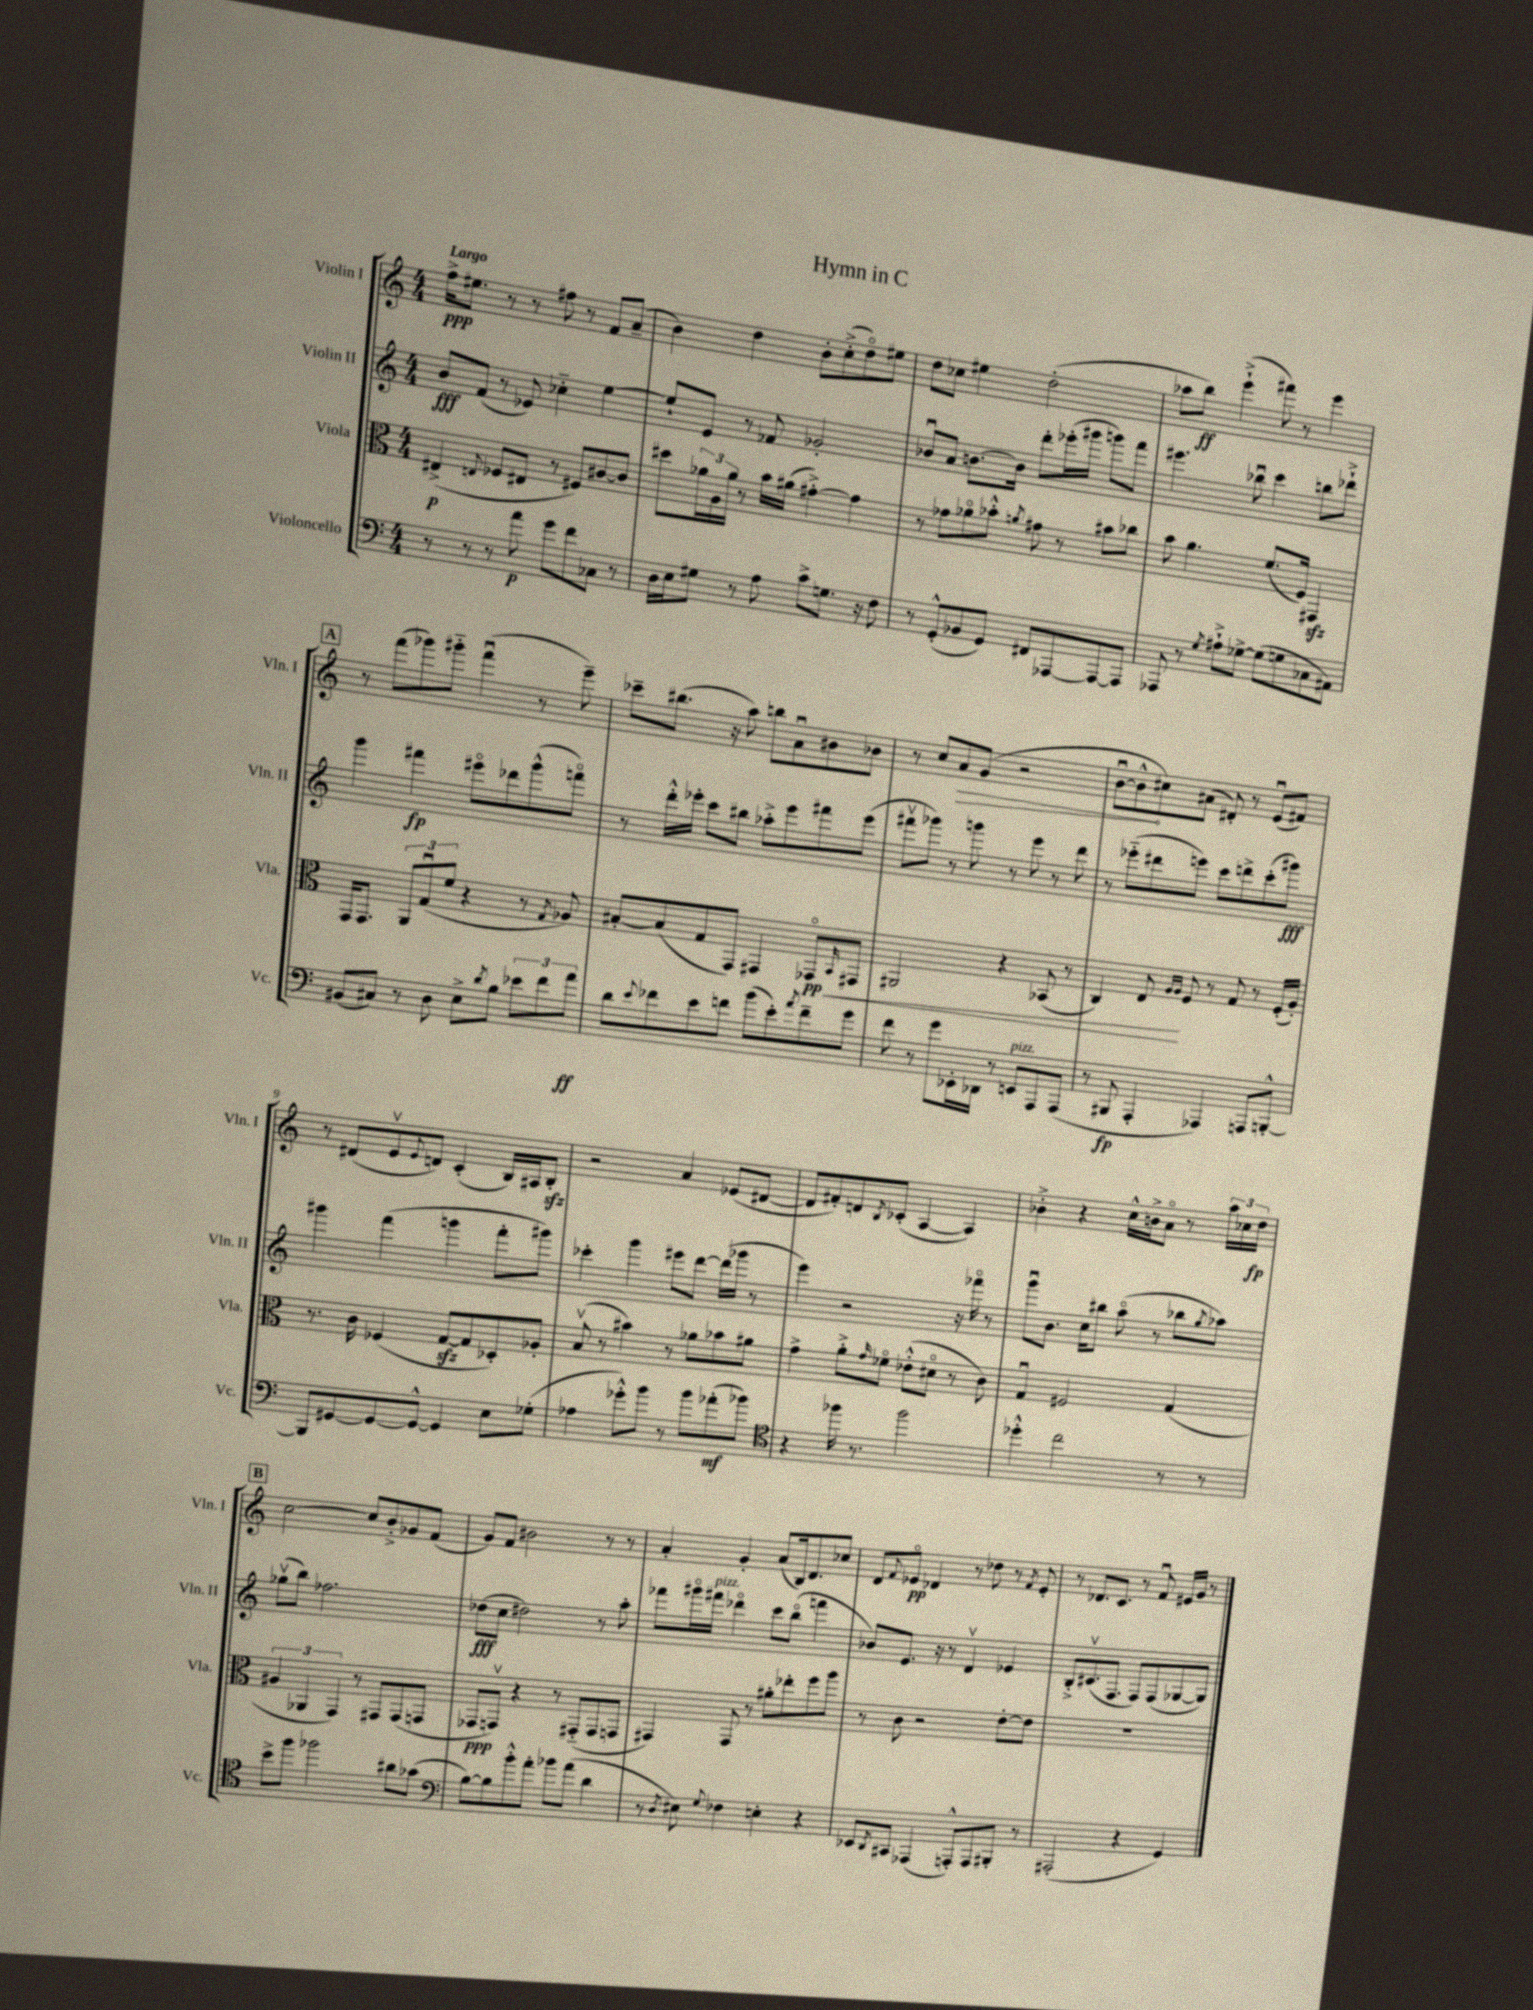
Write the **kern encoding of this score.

**kern	**kern	**kern	**kern
*staff4	*staff3	*staff2	*staff1
*clefF4	*clefC3	*clefG2	*clefG2
*k[]	*k[]	*k[]	*k[]
*M4/4	*M4/4	*M4/4	*M4/4
8r	(4E#^	8b	16ff^
.	.	.	8.ee#
8r	.	(8f	.
.	8qqE	.	.
8r	8F-	8r	8r
8a	8E#	8e-)	8r
8g	8r	4cc-'~	8ff#
8f	8F#)	.	8r
8C-	[8c#	[4ee	8f
8r	8c#]	.	(8a~
=	=	=	=
16D	8dd#	8ee`]	4b)
16E	.	.	.
8G#	24a-	8e	.
.	24A	.	.
.	24a-	.	.
8r	8r	8r	4dd
8A	16b	8f-	.
.	(16a#	.	.
8c^	[4g#'^)	2g-'	8b'
8.G	.	.	(8cc'^
.	4g#]	.	8ddo)
16r	.	.	.
8F	.	.	8ee#
=	=	=	=
8r	8r	8b-u	8dd
(8GG'^^	8g-	8a	8cc-
8BB-	8a-o	[8.b	4ee#
8GG)	8b-'^^	.	.
.	.	16b]	.
.	8qa	.	.
8FF#	8g#	8ddd'	(2dd'
[8AAA-	8r	(16eee-'	.
.	.	16ggg#	.
8AAA-_	8b#	8ggg)	.
8AAA-]	8cc-	8fff	.
=	=	=	=
8AAA-	8b	4.eee#	8aa-
8r	4.a	.	8bb)
8qG	.	.	.
8A#`^	.	.	(4eee`^
[8G-^	.	8bb-u	.
(8G-]	(8.f	4ccc	8fff#)
8G	.	.	8r
.	16F)	.	.
8C-	4GG#	8bb	4eee
8AA#)	.	8ddd-`^	.
=	=	=	=
(8BB#	16GG	4ggg	8r
.	8.GG	.	.
8C#)	.	.	(8fff
8r	12AA	4fff#	8ggg-)
.	(12Gu	.	.
8D	.	.	8ggg#'~
.	12f	.	.
8E^	4r	8eee#o	(4fffu
8qd	.	.	.
8B	.	8ddd-	.
12e-	8r	(8ggg^^	8r
12f	.	.	.
.	8qG	.	.
.	8A-)	8fffo)	8eee~)
12a	.	.	.
=	=	=	=
8d	[8B#'	8r	8ccc-~
8qqe	.	.	.
8f-	(8B#]	16ddd'^^	(8.bb#
.	.	16eee-'	.
8e	8G	8ccc	.
.	.	.	16r
8f	8GG)	8bb#	8aa)
(8b	4GG#	8aa-'^	8bb
8e')	.	8eee-	8au
8qa	.	.	.
8f~	8GG-o	8fff#	8b#
.	16qqBB	.	.
8g	8GG#	(8eee-	8b-
=	=	=	=
8f	2AA#	8fff#v	8r
8r	.	8ggg-)	8cc
8g	.	8r	8a
16EE-'	.	8ggg	(8g
16DD-	.	.	.
8r	4r	8r	2r
8EE	.	8eee	.
8AAA	(8BB-	8r	.
(8AAA	8r	8ddd	.
=	=	=	=
8r	4C)	8r	[8bu
8BBB#	.	(8eee-'~	8b^^]
4AAA'	8E	8ddd#	8cc#)
.	16qqA	.	.
.	16qqA	.	.
.	8F	8eee)	(8a#
4AAA-)	8r	8ccc	8d#')
.	8G	8ddd^	8r
8AAA	8r	(8ccc'	(8eu
[8BBB'^^	(16F'	8ggg#)	8f#)
.	16A')	.	.
=	=	=	=
8BBB]	8.r	4ggg#	8r
[8GG#	.	.	(8d#
.	16c	.	.
8GG#_	(4F-	(4fff	8ev
.	.	.	8qqe
8GG#^^_	.	.	8d)
4GG#]	[8G	4ggg	(4c'
.	8G]	.	.
8E	8D-')	8fff'	16B)
.	.	.	16A#
(8G-'	8A-'	8ggg#)	8B'
=	=	=	=
4A-	(8Bv	4ccc-'	2r
.	8r	.	.
8g-'^^)	4b#)	4ggg	.
8b	.	.	.
8r	8r	8eee#	4a
8b	8a-	[8ddd	.
(8a-'	8b-	(16ddd]	(8e-
.	.	16ggg-	.
8b-)	8a#	8r	[8d#
=	=	=	=
*clefC4	*	*	*
4r	4g^	4eee)	8d#]
.	.	.	8f#')
16ff-	8a'^	2r	8d
8.r	.	.	.
.	16qqg	.	8qB
.	8f-o	.	(8c-'
2ff-	(8e-'^^	.	[4A
.	8d#o	.	.
.	8r	16r	4A])
.	.	16fff-o	.
.	8c)	8r	.
=	=	=	=
4dd-'^^	4Gu	8gggu	4b-'^
.	.	8.b	.
2cc	2F#	.	4r
.	.	16cc	.
.	.	8bb#	.
.	.	(8aao	16cc^^
.	.	.	16b^
.	.	8r	8ao
8r	(4G	8bb-	8r
.	.	8qgg	.
8r	.	8aa-)	24aa
.	.	.	24cc-
.	.	.	24dd
=	=	=	=
8b^	6A#	(8gg-v	[2cc
8ff	.	8bb)	.
.	6AA-	.	.
2ff-	.	2.ff-	.
.	6GG)	.	.
.	8r	.	8cc]
.	8GG#	.	8b'^
8a#	(8GG#	.	8g-
(8g-	8GG	.	(8f
=	=	=	=
*clefF4	*	*	*
[8B)	8GG-	(8dd-	8g)
8B]	8GGv)	8cc	8f
8b'^^	4r	2dd#)	2b#
8a'	.	.	.
8b-	8r	.	.
(8a	(8GG#'~	.	.
4d	8GG#	8r	8r
.	8GG	8aa'	8r
=	=	=	=
8r	4GG#)	8fff-	4a'
8qD	.	.	.
8E#)	.	16ggg#o	.
.	.	16fff#	.
8qqG	.	.	.
4F-	8GG#	4ddd-o	4g'
.	8r	.	.
4E'	8a#'	8ccc	(8a
.	8ee-'	(8bbo	16B)
.	.	.	8.d
4r	8ff	4fff	.
.	8aa	.	8cc-
=	=	=	=
8EE-	8r	8b-)	8d
8qDD	.	.	8qqf
8CC#	8c	8.e	8e-o
(4AAA-	2r	.	4d-
.	.	16r	.
.	.	8r	.
8AAA'^^)	.	4dv	8r
8AAA	.	.	8dd-
8BBB#'	[8e'	4e-	8r
.	.	.	8qf
8r	8e]	.	8e-'
=	=	=	=
(2AAA#'	1r	8B'^	8r
.	.	(8.c#v	8.d-
.	.	8.F	8.c
4r	.	8F)	8r
.	.	(8F	8fu
4GG)	.	[8G-	16e#
.	.	.	16g
.	.	8G-])	8r
==	==	==	==
*-	*-	*-	*-
